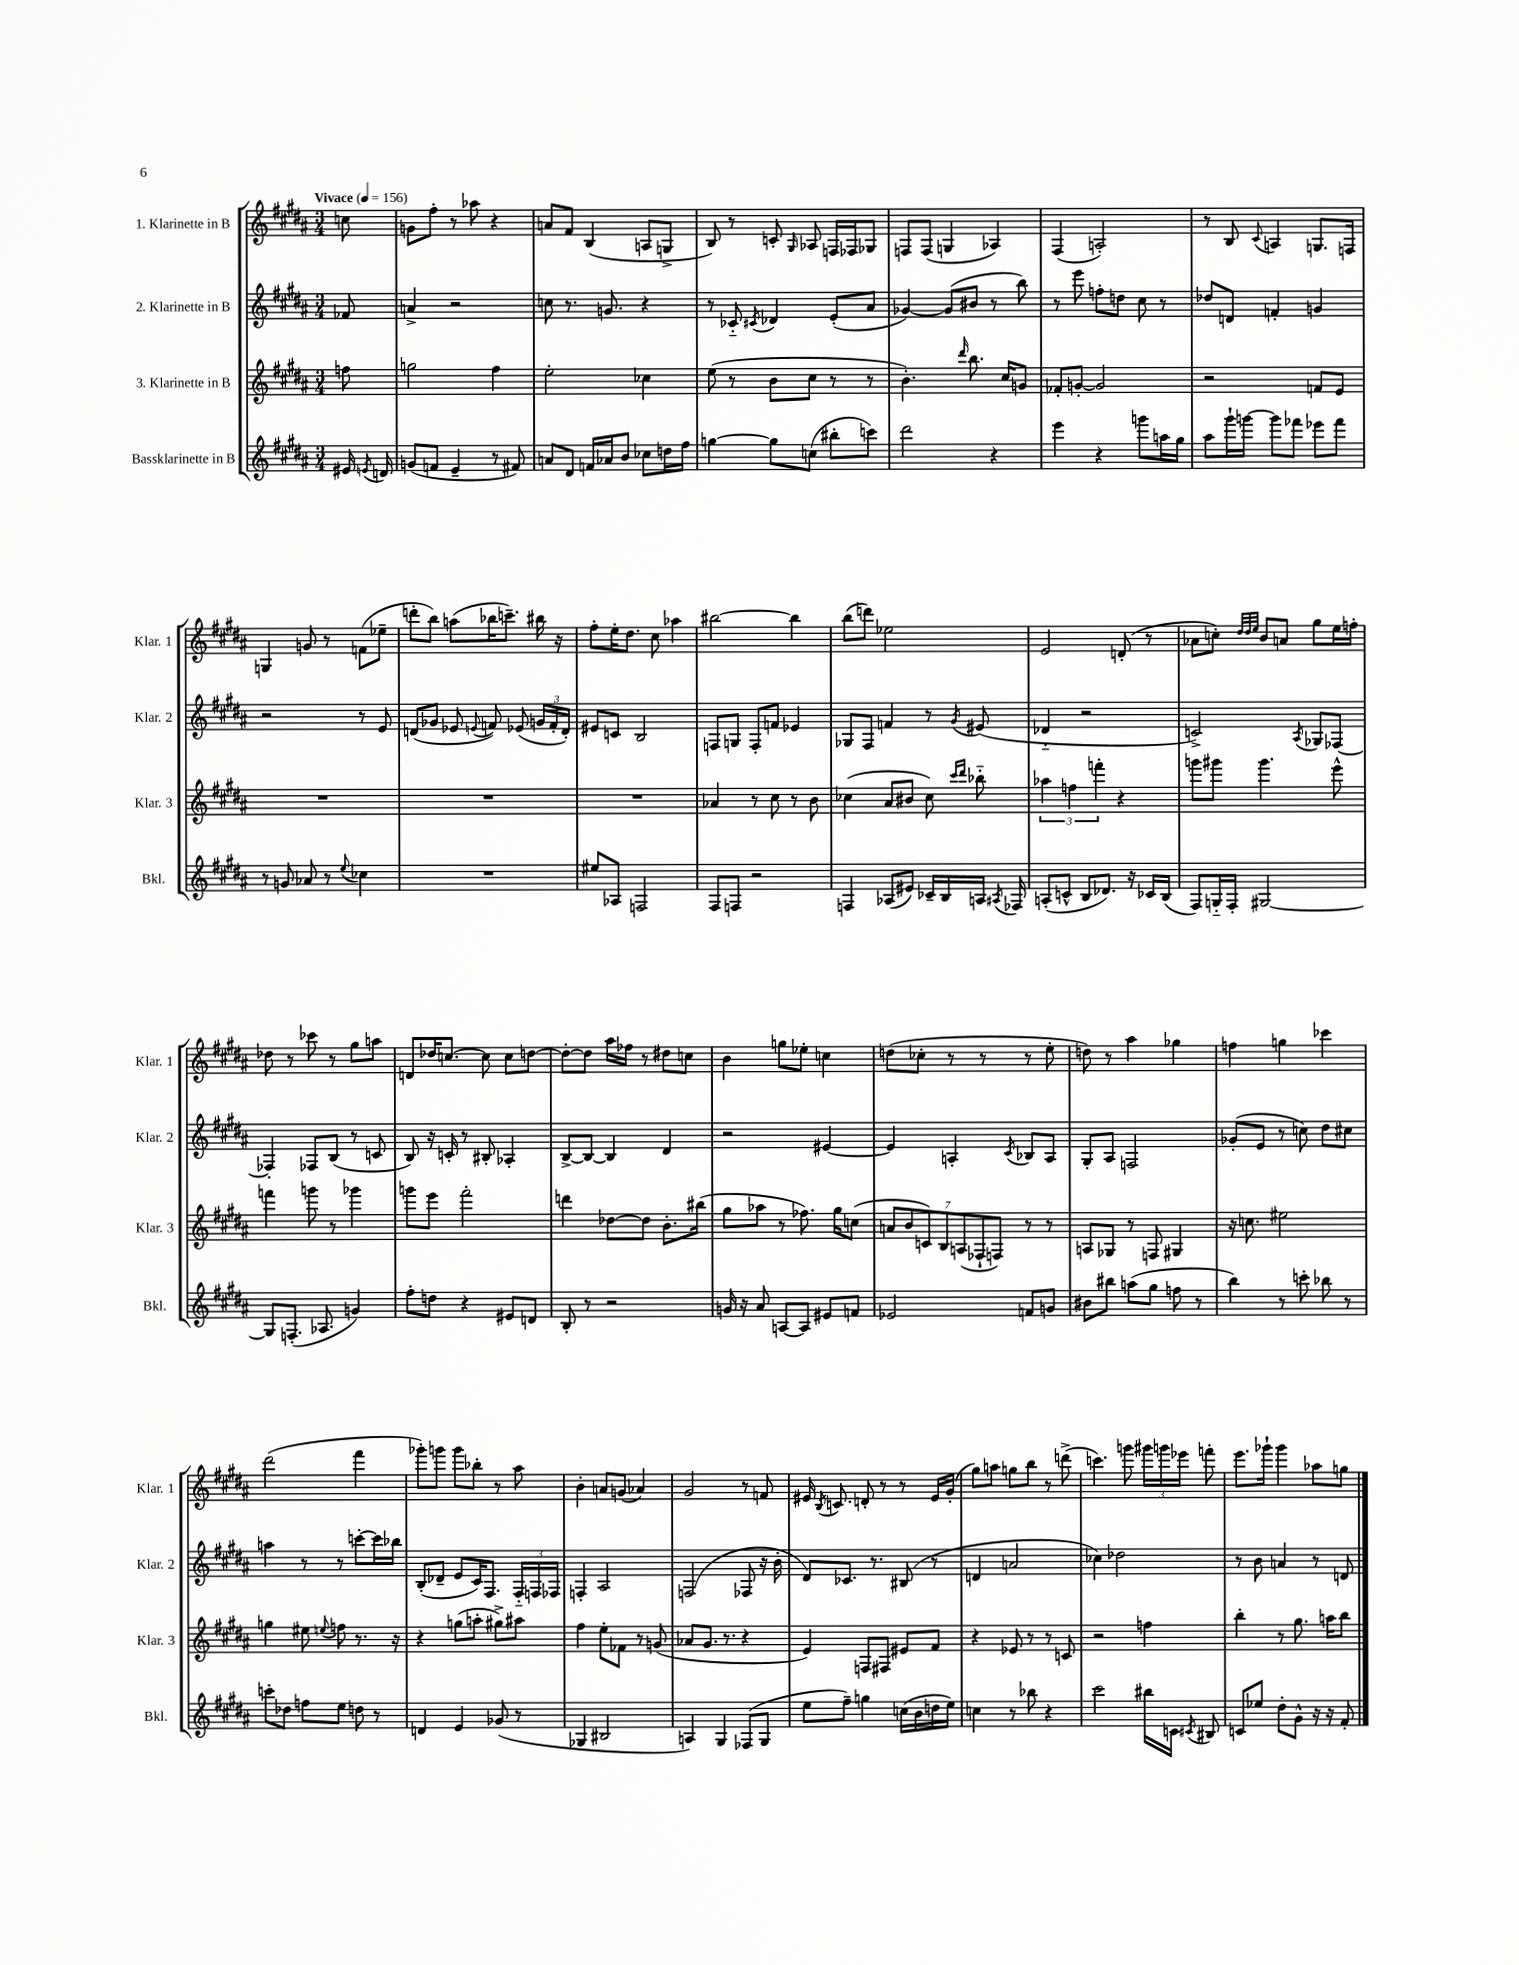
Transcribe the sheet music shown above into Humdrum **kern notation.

**kern	**kern	**kern	**kern
*staff4	*staff3	*staff2	*staff1
*clefG2	*clefG2	*clefG2	*clefG2
*k[f#c#g#d#a#]	*k[f#c#g#d#a#]	*k[f#c#g#d#a#]	*k[f#c#g#d#a#]
*M3/4	*M3/4	*M3/4	*M3/4
*MM156	*MM156	*MM156	*MM156
16e#/	8ff\	8f-/	8cc\
8qe/	.	.	.
16d/	.	.	.
=	=	=	=
(8g/L	2gg\	4a^/	8g\L
8f/J	.	.	8ff#'\J
4e~/	.	2r	8r
.	.	.	8aa-\
8r	4ff#\	.	4r
8f#/)	.	.	.
=	=	=	=
8a/L	2ee'\	8cc\	8a/L
8d#/J	.	8.r	8f#/J
16f/LL	.	.	(4B/
16a-/J	.	8.g/	.
8b/J	.	.	.
8cc-\L	4cc-\	4r	8A/L
16dd\L	.	.	8G^/J
16ff#\JJ	.	.	.
=	=	=	=
[4gg\	(8ee\	8r	8B/)
.	8r	8c-'~/	8r
.	.	8qc#/	.
8gg\]L	8b\L	4d-/	8c'/
.	.	.	16qqG#/
(8cc\J	8cc#\J	.	8A-/
8bb#'\L	8r	(8e'/L	16F/LL
.	.	.	16F-/J
8ccc\J)	8r	8a#/J	8G-/J
=	=	=	=
2ddd#\	4.b'\)	[4g-/)	8F/L
.	.	.	(8F/J
.	.	(8g-/]L	4G/
.	16qqddd#/	.	.
.	8.bb\	8b#/J	.
4r	.	8r	4A-/)
.	16cc#/LK	.	.
.	8g/J	8bb\)	.
=	=	=	=
4eee\	8f-'/L	8r	(4F#/
.	[8g'/J	8eee\	.
4r	2g/]	8ff'\L	2A'/)
.	.	8dd\J	.
8ggg\L	.	8cc#\	.
16aa\L	.	8r	.
16gg#\JJ	.	.	.
=	=	=	=
8aa#\L	2r	8dd-/L	8r
16ggg#`\L	.	8d/J	8B/
[16ggg\JJ	.	.	.
.	.	.	8qqc#/
8ggg\]L	.	4f'/	4A/
8fff-\J	.	.	.
8eee-\L	8f/L	4g/	8.G/L
8fff-\J	8e/J	.	.
.	.	.	16F/Jk
=	=	=	=
8r	2.r	2r	4G/
8g/	.	.	.
8a-/	.	.	8g/
8r	.	.	8r
8qqee/	.	.	.
4cc-\	.	8r	(8f\L
.	.	8e/	8ee-~\J
=	=	=	=
2.r	2.r	(8d/L	8ddd'\L
.	.	8g-/J	8bb\J)
.	.	8e-/	(8aa\L
.	.	8qqe/	.
.	.	8f/)	16bb-\K
.	.	.	8.ccc~\J)
.	.	(8e-/	.
.	.	24g/LL	16bb#\
.	.	24f'/	.
.	.	.	16r
.	.	24d'/JJ)	.
=	=	=	=
8ee#/L	2.r	8e#/L	8ff#'\L
8A-/J	.	8c/J	16ee'\K
.	.	.	8.dd#\J
2F/	.	2B/	.
.	.	.	8cc#\
.	.	.	4aa-\
=	=	=	=
8F#/L	4a-/	8F/L	[2bb#\
8F/J	.	8G/J	.
2r	8r	8F'/L	.
.	8cc#\	8f/J	.
.	8r	4e-/	4bb#\]
.	8b\	.	.
=	=	=	=
4F/	(4cc-\	8G-/L	(8bb\L
.	.	8F#/J	8ddd\J)
(8A-/L	8a#/L	4f/	2ee-\
8e#/J)	8b#/J	.	.
16c-~/LL	8cc-\)	8r	.
16B/	.	.	.
.	16qqccc#/LL	.	.
.	16qqddd#/JJ	8qg#/	.
16A/JJ	8bb-'~\	(8e#/	.
8qA#/	.	.	.
16F-/	.	.	.
=	=	=	=
(8A'/L	6aa-\	4d-'~/	2e/
8c^^/J	.	.	.
.	6ff\	.	.
8B/L	.	2r	.
.	6fff'\	.	.
8.d-/J)	.	.	.
.	4r	.	(8d'/
16r	.	.	.
16c-/LL	.	.	8r
(16B/JJ	.	.	.
=	=	=	=
8F#/L)	8ggg\L	2c^/)	8a-\L
16G'~/L	8ggg#\J	.	8cc'\J)
16F#'/JJ	.	.	.
.	.	.	32qqdd#/LLL
.	.	.	32qqdd#/
.	.	.	32qqee/JJJ
[2G#/	4.ggg#\	.	8b/L
.	.	.	8a/J
.	.	8qA#/	.
.	.	8G-/L	8gg#\L
.	8eee^^\	[8F-/J	16ee\L
.	.	.	16ff'\JJ
=	=	=	=
8G#/]L	4fff\	4F-'/]	8dd-\
(8.F'/J	.	.	8r
.	8ggg\	8F-/L	8ccc-\
8.A-/	.	.	.
.	8r	(8B/J	8r
4g/)	4ggg-\	8r	8gg#\L
.	.	8c/	8aa\J
=	=	=	=
8ff#'\L	8ggg\L	8B/)	8d/L
8dd\J	8eee\J	16r	16dd-/K
.	.	16c'/	[8.cc/J
4r	2fff#'\	8r	.
.	.	8B#'/	8cc\]
8e#/L	.	4A-'/	8cc\L
8d/J	.	.	[8dd\J
=	=	=	=
8B'/	4ddd\	[8B^/L	8dd'\_L
8r	.	8B/_J	8dd\]J
2r	[8dd-\L	4B/]	16aa#\LL
.	.	.	16ff-\JJ
.	8dd-\]J	.	8r
.	8.b'\L	4d#/	8dd#\L
.	.	.	8cc\J
.	(16bb#\Jk	.	.
=	=	=	=
16g/	8gg#\L	2r	4b\
16r	.	.	.
8a#/	8aa-\J	.	.
[8A/L	8r	.	8gg\L
8A/]J	8.ff-\)	.	8ee-'\J
8e#/L	.	[4e#/	4cc\
.	16gg#\LK	.	.
8f/J	(8cc\J	.	.
=	=	=	=
2e-/	14a/L	4e#/]	(8dd\L
.	14b/	.	.
.	.	.	8cc-'\J
.	14c/)	.	.
.	14B/	.	.
.	.	4A'/	8r
.	(14A/	.	.
.	14F-`/	.	.
.	.	.	8r
.	14F/J)	.	.
.	.	8qc#/	.
8f/L	8r	8B-/L	8r
8g/J	8r	8A/J	8ee'\
=	=	=	=
8b#\L	8A/L	8G#'/L	8dd\)
8bb#\J	8G-/J	8A#/J	8r
(8aa\L	8r	2F/	4aa#\
8gg#\J	8F/	.	.
8ff\	4G#/	.	4gg-\
8r	.	.	.
=	=	=	=
4bb\)	16r	(8g-'/L	4ff\
.	8.cc\	.	.
.	.	8e/J	.
8r	2ee#\	8r	4gg\
8ccc'\	.	8cc\)	.
8bb-\	.	8dd#\L	4ccc-\
8r	.	8cc#\J	.
=	=	=	=
8ccc'\L	4gg\	4aa\	(2ddd#\
8dd-\J	.	.	.
8ff\L	8ee#\	8r	.
.	8qqee/	.	.
8ee\J	8ff\	8r	.
8dd\	8.r	[8ccc'\L	4fff#\
8r	.	16ccc\]L	.
.	16r	16bb-\JJ	.
=	=	=	=
4d/	4r	(8B'/L	8ggg-'\L)
.	.	8d-~/J	8ggg\J
4e/	(8gg\L	8e/L	8ggg\L
.	8aa'\J	16c#/K)	8bb-'\J
.	.	8.F#/J	.
(8g-/	8gg#^\L)	.	8r
8r	8aa#\J	24F#'~/LL	8aa#\
.	.	24F/	.
.	.	24F-/JJ	.
=	=	=	=
4G-/	4ff#\	4F'/	4b'\
2B#/	8ee'\L	2A#/	8a/L
.	8f-\J	.	(8g/J
.	8r	.	4a-/)
.	(8g/	.	.
=	=	=	=
4A/)	8a-/L	(2F/	2g#/
.	8.g#/J	.	.
4G#/	.	.	.
.	8.r	.	.
(8F-/L	4r	8F-/	8r
8G#/J	.	16r	8f/
.	.	16b'\	.
=	=	=	=
8ee\L	4e/)	8d#/L)	16e#/
.	.	.	8qB/
.	.	.	8.c/
8ff#~\J)	.	8.c-/J	.
4gg\	8F/L	.	8d'/
.	.	8.r	.
.	8F#/J	.	8r
(16cc\LL	8e#/L	(8B#/	8r
16b\	.	.	.
16dd\	8f#/J	8r	16e#/LL
16ee\JJ)	.	.	(16g#'/JJ
=	=	=	=
4cc\	4r	4d/	8gg#\L)
.	.	.	8aa\J
8r	8e-/	2a/	8gg\L
8bb-\	8r	.	8bb\J
4r	8r	.	8r
.	8c/	.	(8ddd^\
=	=	=	=
2ccc#\	2r	4cc-\)	4.ccc\)
.	.	2dd-\	.
.	.	.	8ggg\
16bb#\LL	4ff\	.	24ggg#\LL
.	.	.	24ggg\
16c\JJ	.	.	.
.	.	.	24eee-\JJ
8qc#/	.	.	.
8B#/	.	.	8fff'\
=	=	=	=
8c/L	4bb'\	8r	8.eee\L
8ee-/J	.	8b\	.
.	.	.	16ggg-`\Jk
8dd#'\L	8r	4a/	4ggg-\
8g#^^\J	8.gg#\	.	.
16r	.	8r	8aa-\L
16r	16aa\LK	.	.
8f#'/	8bb\J	8d/	8gg\J
==	==	==	==
*-	*-	*-	*-
